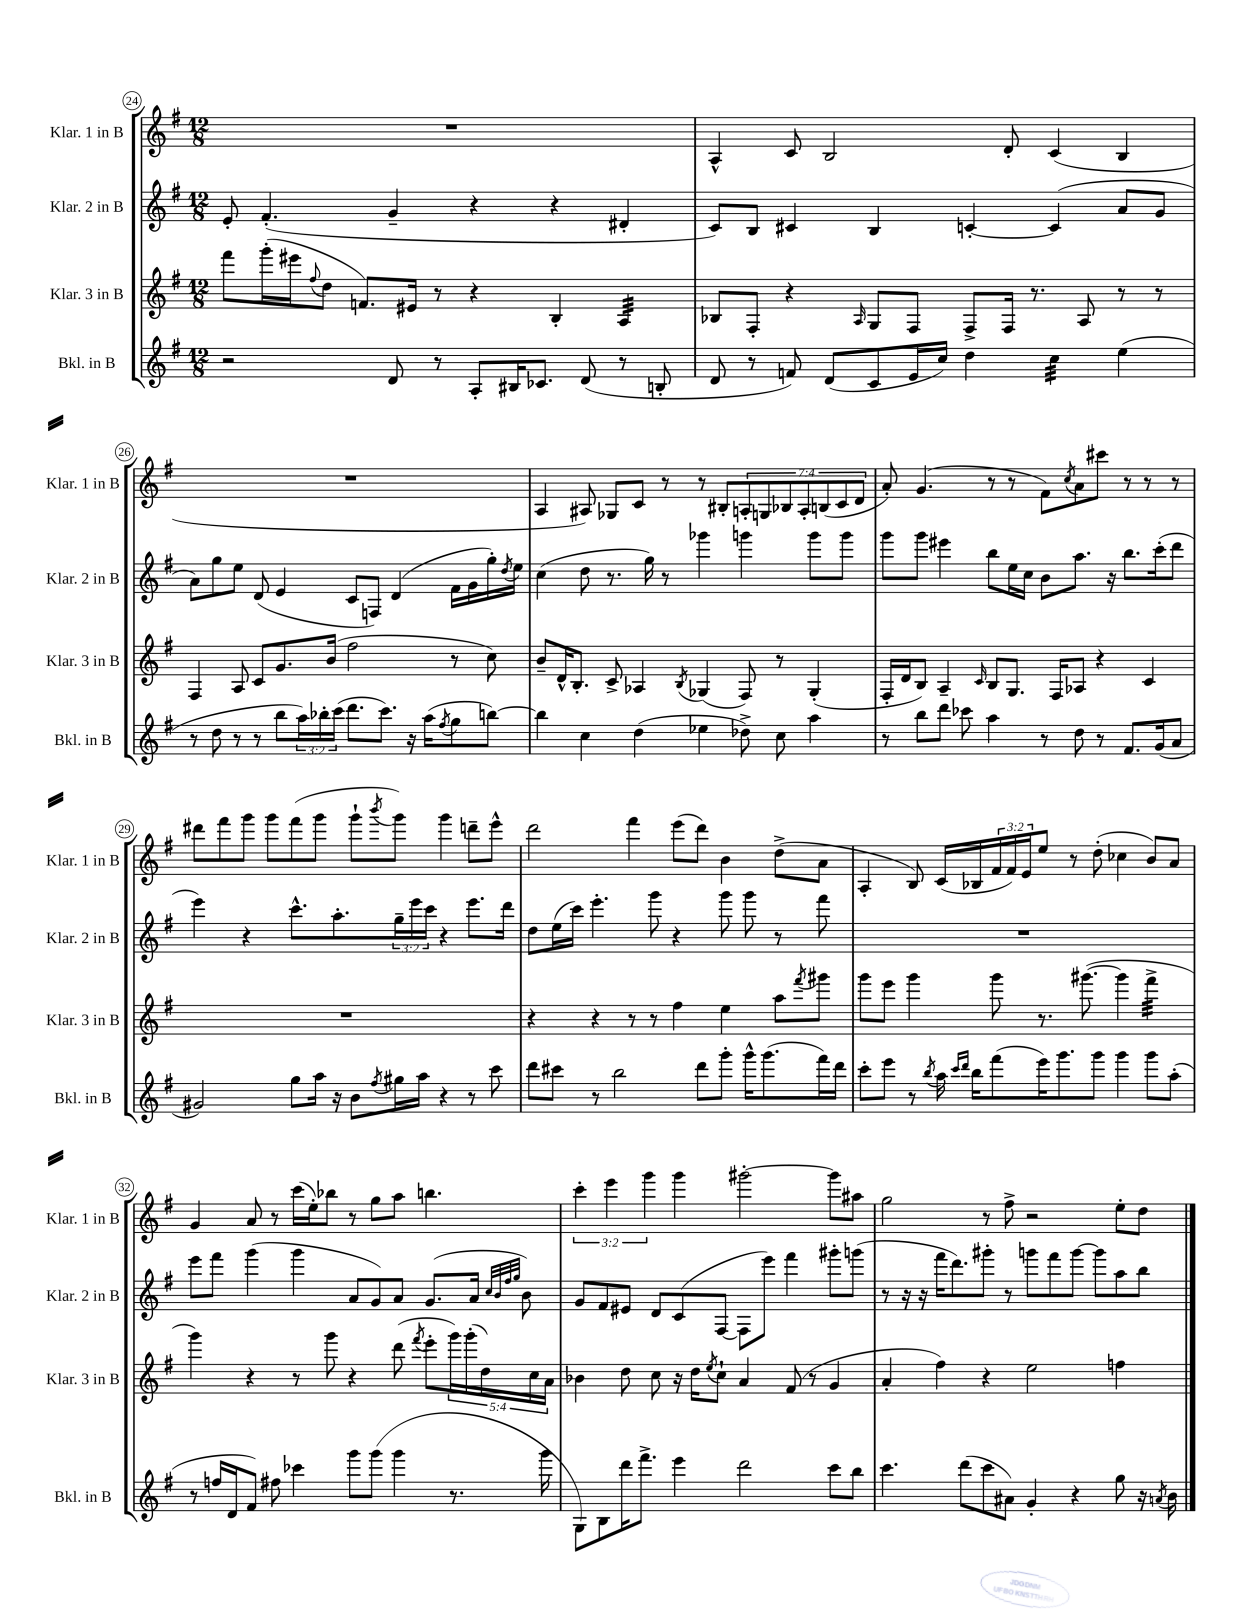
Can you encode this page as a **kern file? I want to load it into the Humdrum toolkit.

**kern	**kern	**kern	**kern
*staff4	*staff3	*staff2	*staff1
*clefG2	*clefG2	*clefG2	*clefG2
*k[f#]	*k[f#]	*k[f#]	*k[f#]
*M12/8	*M12/8	*M12/8	*M12/8
2r	8fff#	8e'	1.r
.	(16ggg'	(4.f#'	.
.	16eee#	.	.
.	8qqff#	.	.
.	8dd	.	.
.	8.f)	.	.
8d	.	4g~	.
.	16e#	.	.
8r	8r	.	.
8A'	4r	4r	.
16B#	.	.	.
8.c-	.	.	.
.	4B'	4r	.
(8d	.	.	.
8r	4A	4d#'	.
8B'	.	.	.
=	=	=	=
8d	8B-	8c)	4A^^
8r	8F#'	8B	.
8f)	4r	4c#	8c
(8d	.	.	2B
.	16qqA	.	.
8c	8G	4B	.
16e	8F#	.	.
16cc)	.	.	.
4dd	8F#^	[4c'	.
.	16F#	.	8d'
.	8.r	.	.
4cc	.	(4c]	(4c
.	8A	.	.
(4ee	8r	8a	4B
.	8r	8g	.
=	=	=	=
8r	4F#	8a)	1.r
8dd	.	8gg	.
8r	8A	8ee	.
8r	8c	(8d	.
8bb	8.g	4e	.
24aa)	.	.	.
24bb-'	.	.	.
.	(16b	.	.
(24ccc	.	.	.
8.ddd	2ff#	8c	.
.	.	8F)	.
8.ccc)	.	.	.
.	.	(4d	.
16r	.	.	.
(16aa	.	.	.
8qff#	.	.	.
8gg	8r	16f#	.
.	.	16g	.
[8bb)	8cc)	16gg')	.
.	.	8qdd	.
.	.	16ee	.
=	=	=	=
4bb]	8b~	(4cc	4A
.	16d^^	.	.
.	8.B'	.	.
4cc	.	8dd	8A#)
.	8c^	8.r	8G-
(4dd	4A-	.	8c
.	.	16gg)	.
.	.	8r	8r
.	8qB	.	.
4ee-	(4G-	4ggg-	8r
.	.	.	8B#'
8dd-^)	8F#)	4ggg	14A'
.	.	.	14G
8cc	8r	.	.
.	.	.	14B-
.	.	.	14A'
4aa	(4G-'	8ggg	.
.	.	.	(14B
.	.	.	14c
.	.	8ggg	.
.	.	.	14d
=	=	=	=
8r	16F#'	8ggg	8a')
.	16d	.	.
8bb	8B)	8ggg	(4.g
8ddd	4A~	4eee#	.
8ccc-	.	.	.
.	16qqc	.	.
4aa	8B	8bb	8r
.	8.G	16ee	8r
.	.	16cc	.
8r	.	8b	8f#)
.	16F#	.	.
.	.	.	8qcc
8dd	8A-	8.aa	8a
8r	4r	.	8ccc#
.	.	16r	.
8.f#	.	8.bb	8r
.	4c	.	8r
(16g	.	(16ccc'	.
8a	.	8ddd	8r
=	=	=	=
2g#)	1.r	4eee)	8ddd#
.	.	.	8fff#
.	.	4r	8ggg
.	.	.	8ggg
8gg	.	8.ccc^^	(8fff#
16aa	.	.	8ggg
16r	.	8.aa'	.
8b	.	.	8ggg`
8qff#	.	.	8qbbb
16gg#	.	24gg~	8ggg)
.	.	24eee	.
16aa	.	.	.
.	.	24ccc	.
4r	.	4r	4ggg
8r	.	8.eee	8ddd~
8ccc	.	.	8eee^^
.	.	16ddd	.
=	=	=	=
8ddd	4r	8dd	2ddd
8ccc#	.	(16ee	.
.	.	16ccc)	.
8r	4r	4.eee'	.
2bb	.	.	.
.	8r	.	4fff#
.	8r	8ggg	.
.	4ff#	4r	(8eee
8ddd	.	.	8ddd)
8ggg'	4ee	8ggg	4b
16ggg^^	.	8ggg	.
(8.ggg	.	.	.
.	8aa	8r	(8dd^
.	8qfff#	.	.
16fff#)	8ggg#	8fff#	8a
16ddd	.	.	.
=	=	=	=
8ccc'	8ggg	1.r	4A'
8eee	8eee	.	.
8r	4ggg	.	8B)
8qbb	.	.	.
16aa	.	.	(16c
16qqccc	.	.	.
16qqddd	.	.	.
16bb	.	.	16B-
(8fff#	8ggg	.	24f#
.	.	.	24f#)
.	.	.	24e
16eee)	8.r	.	8ee
8.ggg	.	.	.
.	.	.	8r
.	([8.ggg#	.	.
8ggg	.	.	(8dd'
4ggg	4ggg#]	.	4cc-
8ggg	4fff#^	.	8b)
(8aa'	.	.	8a
=	=	=	=
8r	4ggg)	8eee	4g
16ff	.	8fff#	.
16d	.	.	.
8f#)	4r	(4ggg	8a
8ff#	.	.	8r
4ccc-	8r	4ggg	(16ccc
.	.	.	16ee')
.	8ggg	.	8bb-
8ggg	4r	8a	8r
(8ggg	.	8g)	8gg
4ggg	(8ddd	8a	8aa
.	8qfff#	.	.
.	8eee'	(8.g	4.bb
8.r	20ggg)	.	.
.	(20ggg'	.	.
.	.	16a	.
.	20dd)	.	.
.	.	32qqcc	.
.	.	32qqb	.
.	.	32qqff#	.
.	.	32qqgg	.
.	.	8b)	.
.	20cc	.	.
16ggg	.	.	.
.	20a	.	.
=	=	=	=
8G)	4b-	8g	6ccc'
8B	.	8f#	.
.	.	.	6eee
16ddd	8dd	8e#	.
8.fff#^	.	.	.
.	.	.	6ggg
.	8cc	8d	.
4eee	16r	(8c	4ggg
.	16dd	.	.
.	8qee	.	.
.	8cc`	[8F#	.
2ddd	4a	8F#]	[2ggg#'
.	.	8eee)	.
.	(8f#	4fff#	.
.	8r	.	.
8ccc	4g	8ggg#'	8ggg#]
8bb	.	(8ggg	8aa#
=	=	=	=
4.ccc	4a'	8r	2gg
.	.	16r	.
.	.	16r	.
.	4ff#)	16fff#	.
.	.	8.ddd)	.
(8ddd	.	.	.
8ccc	4r	8ggg#'	8r
8a#)	.	8r	8ff#^
4g'	2ee	8ggg	2r
.	.	8fff#	.
4r	.	[8ggg	.
.	.	8ggg]	.
8gg	4ff	8aa	8ee'
16r	.	8bb	8dd
8qa	.	.	.
16b	.	.	.
==	==	==	==
*-	*-	*-	*-
